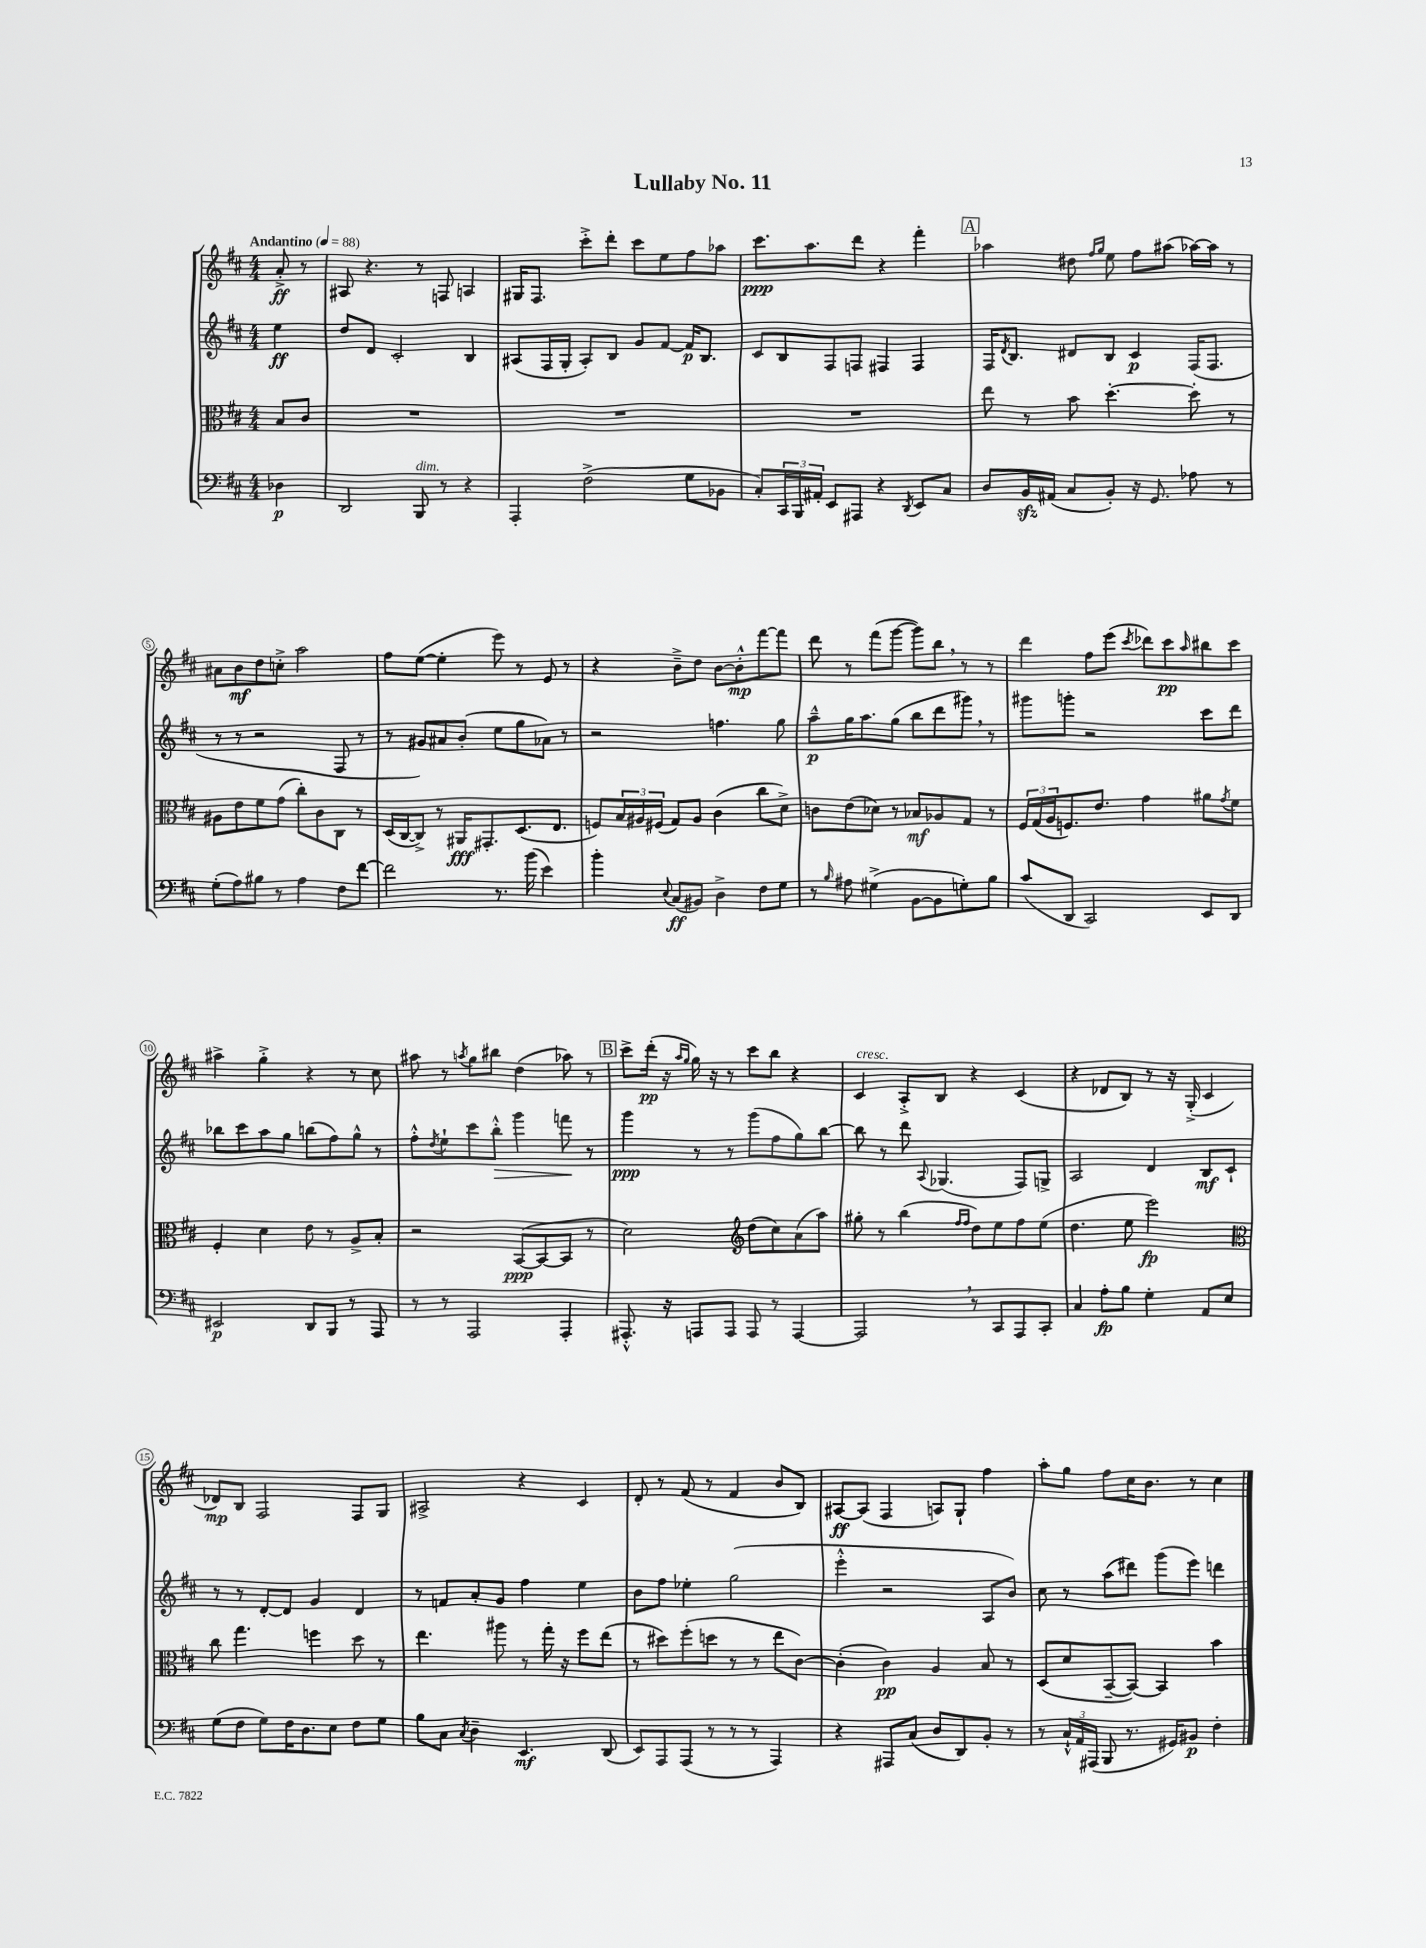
\header { title = "Lullaby No. 11" }
<<
\new StaffGroup <<
\new Staff = "s0" {
    \clef treble \key d \major \numericTimeSignature \time 4/4 \partial 4 \tempo "Andantino" 4 = 88
    a'8-.->\ff r8 |
    ais8 r4. r8 f8 a4 |
    gis16 fis8. cis'''8-.-> d'''8-. cis'''8 e''8 fis''8 aes''8 |
    cis'''8.\ppp a''8. d'''8 r4 fis'''4-. |
    \mark \markup { \box "A" } aes''4 dis''8 \grace { fis''16 g''16 } e''8 fis''8 ais''8( aes''16~) aes''16 r8 |
    ais'8 b'8\mf d''8 c''8-.-> a''2 |
    fis''8 e''8~( e''4-. e'''8) r8 e'8 r8 |
    r4 b'8---> d''8 b'8~ b'8-.-^\mp fis'''8~ fis'''8 |
    d'''8 r8 fis'''8( g'''8~ g'''8) b''8 \breathe r8 r8 |
    d'''4 fis''8 e'''8( \acciaccatura { cis'''8 } des'''8) cis'''8\pp \grace { a''16 } bis''8 cis'''8 |
    ais''4-> g''4-.-> r4 r8 cis''8 |
    ais''8 r8 \acciaccatura { a''8 } g''8 bis''8 d''4( aes''8) r8 |
    \mark \markup { \box "B" } cis'''8-> d'''16-.\pp( r16 \grace { a''16 g''16 } g''16) r16 r8 cis'''8 b''8 r4 |
    cis'4^\markup { \italic "cresc." } a8-.-> b8 r4 cis'4( |
    r4 des'8 b8) r8 r16 g16-.->( cis'4 |
    des'8\mp) b8 fis2 fis8 g8 |
    ais2-> r4 cis'4 |
    d'8-. r8 fis'8( r8 fis'4 b'8 b8) |
    ais8~\ff ais8( fis4 a8) g8-! fis''4 |
    a''8-. g''8 fis''8 cis''16 b'8. r8 cis''4 \bar "|." |
}
\new Staff = "s1" {
    \clef treble \key d \major \numericTimeSignature \time 4/4 \partial 4
    e''4\ff |
    d''8 d'8 cis'2-. b4 |
    ais8( fis16 g16-. ais8-.) b8 g'8 fis'8~ fis'16\p b8. |
    cis'8 b8 fis8 f8 fis4 fis4 |
    \mark \markup { \box "A" } fis16 \acciaccatura { d'8 } b8. dis'8 b8 cis'4\p fis16( fis8. |
    r8 r8 r2 fis8 r8 |
    r8 gis'8) ais'8 b'8-.( e''8 g''8 aes'8) r8 |
    r2 f''4. g''8 |
    a''8---^\p g''16 a''8. g''8( b''8 d'''8 gis'''8) \breathe r8 |
    gis'''8 g'''8-. r2 cis'''8 d'''8 |
    bes''8 cis'''8 a''8 g''8 b''8( fis''8) g''8-^ r8 |
    fis''8-.-^ \acciaccatura { d''8 } e''8-! cis'''8 b''8-.-^\> g'''4 f'''8\! r8 |
    \mark \markup { \box "B" } g'''4\ppp r8 r8 g'''8( fis''8 g''8) b''8~ |
    b''8 r8 d'''8 \appoggiatura { a8 } ges4.( fis8) g8-> |
    a2 d'4 b8\mf cis'8-! |
    r8 r8 d'8~-. d'8 g'4 d'4 |
    r8 f'8 a'8-. g'8 fis''4 e''4 |
    b'8 fis''8 ees''4-. g''2( |
    e'''4-.-^ r2 a8 b'8) |
    cis''8 r8 a''8( dis'''8) g'''8( e'''8) d'''4 \bar "|." |
}
\new Staff = "s2" {
    \clef alto \key d \major \numericTimeSignature \time 4/4 \partial 4
    b8 cis'8 |
    R1 |
    R1 |
    R1 |
    \mark \markup { \box "A" } e''8 r8 b'8 d''4.~-. d''8-. r8 |
    ais8 e'8 fis'8 g'8( cis''8-.) cis'8 cis8 r8 |
    d16( cis16~ cis8->) r8 ais,16\fff gis,8.-. d8.( e8. |
    f8) \tuplet 3/2 { b16 ais16 fis16( } g8) ais8 cis'4( cis''8 d'8->) |
    c'8 e'8( des'8) r8 bes8\mf aes8 g8 r8 |
    \tuplet 3/2 { fis16 g16( a16 } f8.) e'8. g'4 ais'8 \acciaccatura { g'8 } fis'8 |
    fis4-. d'4 e'8 r8 a8-> b8-. |
    r2 b,8~\ppp( b,8~ b,8 r8 |
    \mark \markup { \box "B" } d'2) \clef treble d''8( cis''8) a'8( a''8) |
    gis''8-. r8 b''4( \grace { fis''16 fis''16 } d''8) e''8 fis''8 e''8( |
    d''4. e''8 e'''2\fp) |
    \clef alto cis''8 g''4. f''4 d''8 r8 |
    e''4. ais''8 r8 g''16-. r16 fis''8 e''8( |
    r8 dis''8) fis''8-.( d''8 r8 r8 e''8 cis'8~) |
    cis'4-.( cis'4\pp) a4 b8 r8 |
    d8( d'8 b,8~-- b,8~) b,4 b'4 \bar "|." |
}
\new Staff = "s3" {
    \clef bass \key d \major \numericTimeSignature \time 4/4 \partial 4
    des4\p |
    d,2 b,,8^\markup { \italic "dim." } r8 r4 |
    a,,4-. fis2->( g8 bes,8 |
    cis8-.) \tuplet 3/2 { cis,16 b,,16 ais,16-. } e,8 ais,,8 r4 \acciaccatura { d,8 } e,8 cis8 |
    \mark \markup { \box "A" } d8 b,16\sfz ais,16( cis8 b,8-.) r16 g,8. aes8 r8 |
    g8-.( a8) bis8 r8 a4 fis8 fis'8~ |
    fis'2 r8. b'16( e'4) |
    b'4-. \appoggiatura { e8 } cis8\ff( bis,8) d4-> fis8 g8 |
    r8 \grace { b16 } ais8 gis4->( b,8~ b,8 g8-.) b8 |
    cis'8( d,8 cis,2) e,8 d,8 |
    eis,2\p d,8 b,,8 r8 a,,8 |
    r8 r8 a,,2 a,,4-. |
    \mark \markup { \box "B" } ais,,8.-.-^ r16 a,,8 a,,8 a,,8 r8 a,,4~ |
    a,,2 \breathe r8 cis,8 a,,8 cis,8-. |
    cis4 a8-.\fp b8 g4-. a,8 e8 |
    g8( fis8 g8) fis16 d8. e8 fis8 g8 |
    b8 cis8 \acciaccatura { cis8 } d4-- e,4.\mf d,8( |
    e,8) a,,8 a,,8( r8 r8 r8 a,,4) |
    r4 ais,,8 cis8( d8 d,8) b,8-. r8 |
    r8 \tuplet 3/2 { cis16-!-^ a,16 ais,,16( } b,,8 r8. gis,16) bis,8\p fis4-. \bar "|." |
}
>>
>>
\layout { \context { \Score \override BarNumber.stencil = #(make-stencil-circler 0.1 0.3 ly:text-interface::print) } }
